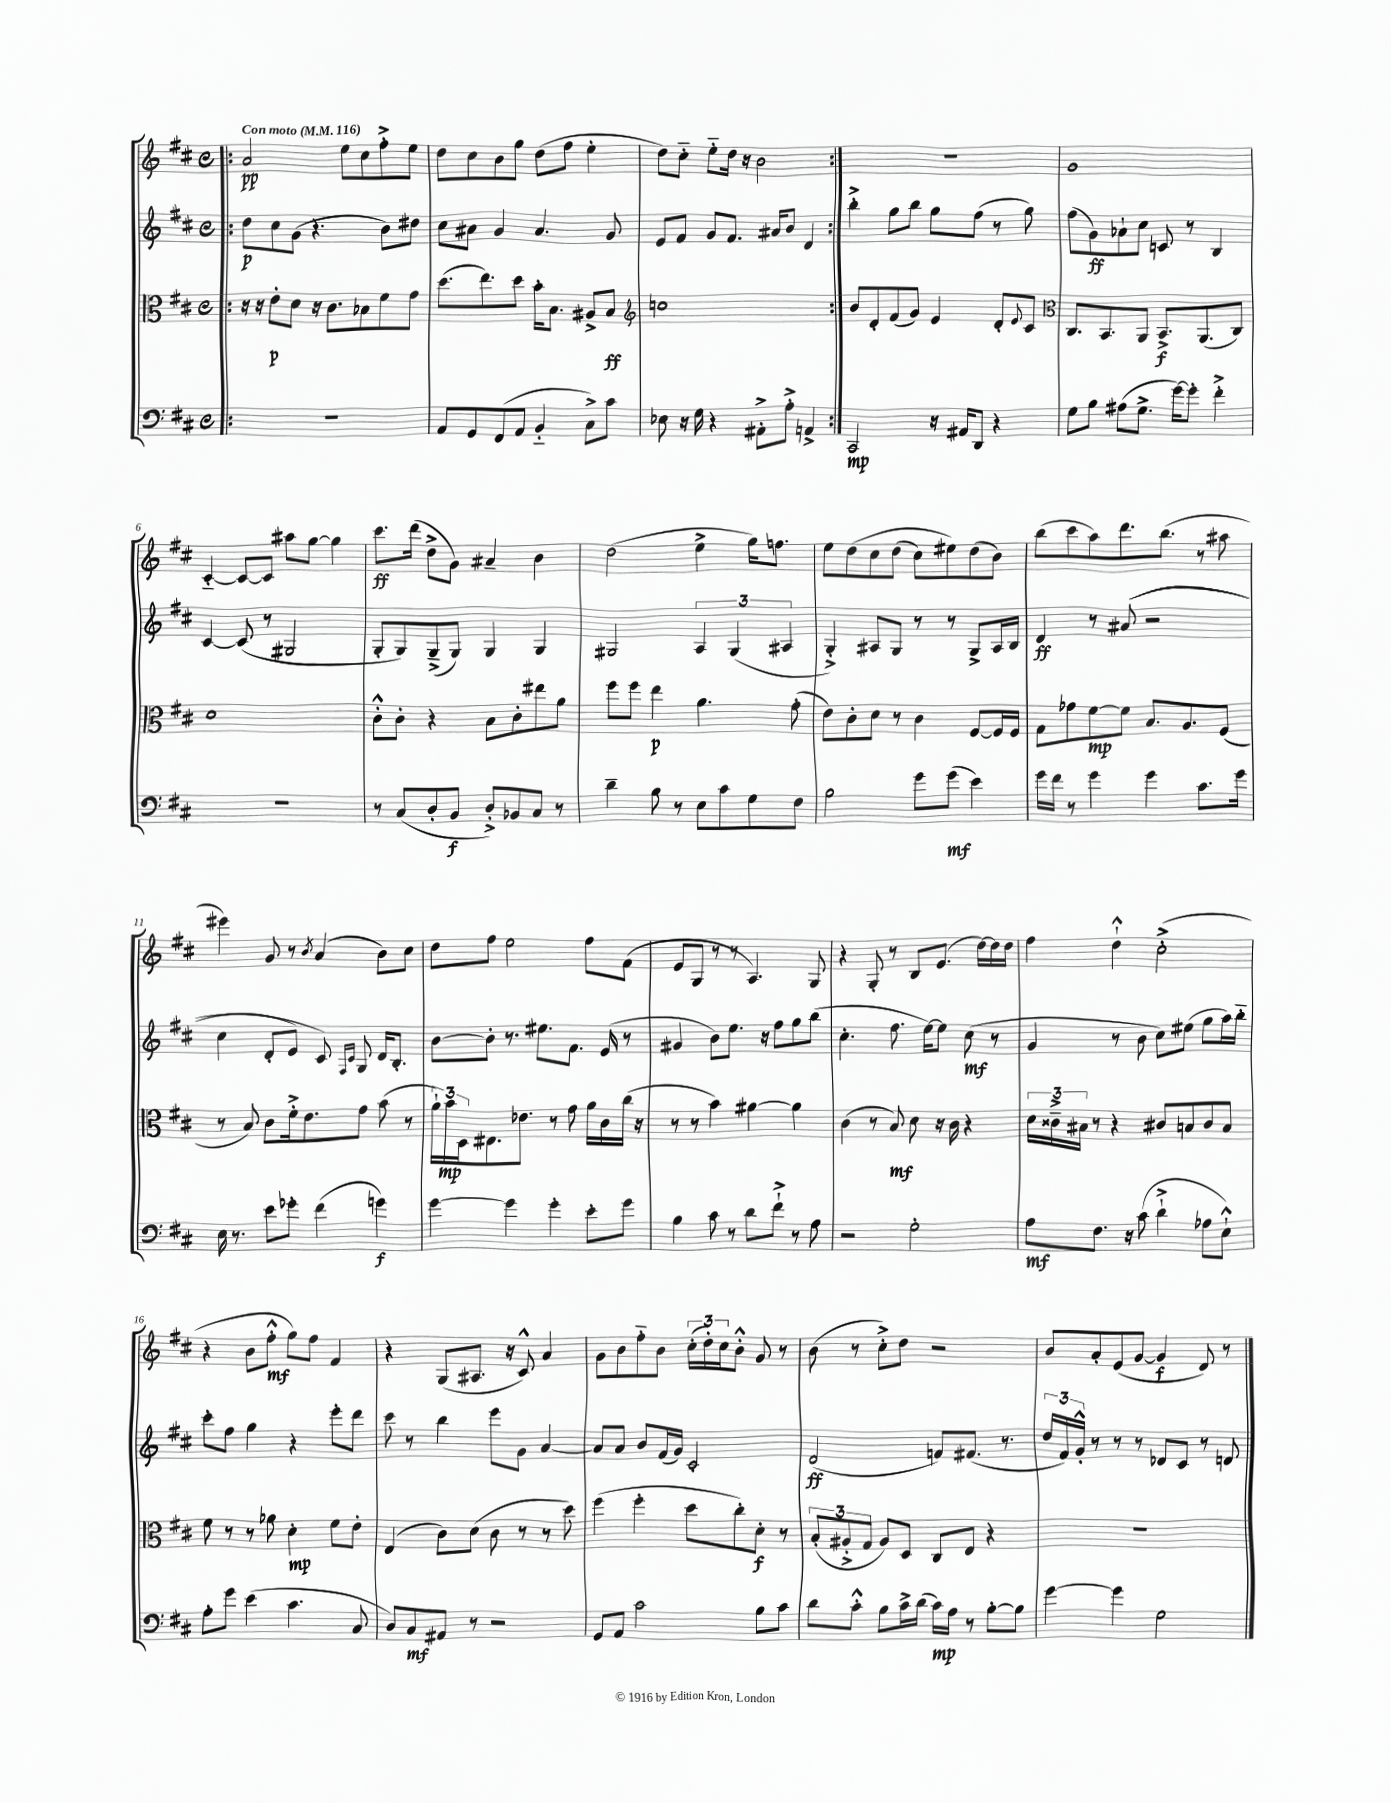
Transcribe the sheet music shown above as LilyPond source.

<<
\new StaffGroup <<
\new Staff = "s0" {
    \clef treble \key d \major \defaultTimeSignature \time 4/4 \tempo "Con moto" 4 = 116
    \repeat volta 2 { \bar ".|:" a'2\pp e''8 cis''8 fis''8-.-> e''8 |
    d''8 cis''8 b'8 g''8 d''8( fis''8 e''4-. |
    d''8) cis''8-_ e''8-_ d''16 r16 b'2 | }
    R1 |
    g'1 |
    cis'4~-_ cis'8~ cis'8 ais''8 g''8~ g''4 |
    cis'''8.\ff d'''16( d''8-> g'8) ais'4-- b'4 |
    d''2( e''4-> g''16) f''8. |
    e''8 d''8\( cis''8 d''8( cis''8) eis''8\) d''8( b'8) |
    b''8( cis'''8 a''8) d'''8. b''8.( r8 ais''8 |
    eis'''4) g'8 r8 \acciaccatura { b'8 } a'4( b'8) cis''8 |
    d''8 fis''8 e''2 fis''8 fis'8( |
    e'8 g8 r8 r8 a4.) g8 |
    r4 g8-. r8 b8 e'8.( d''16~) d''16 d''16 |
    fis''4 d''4-!-^ cis''2-.->( |
    r4 b'8 fis''8-.-^\mf g''8) fis''8 fis'4 |
    r4 g8( ais8. r16 cis'8-^) a'4 |
    g'8 b'8 fis''8-_ b'8 \tuplet 3/2 { cis''16-.( d''16-.) cis''16 } b'8-.-^ g'8 r8 |
    b'8( r8 cis''8-.->) d''8 r2 |
    b'8 a'8-. e'8( g'8~ g'4\f d'8) r8 \bar "|." |
}
\new Staff = "s1" {
    \clef treble \key d \major \defaultTimeSignature \time 4/4
    \repeat volta 2 { \bar ".|:" d''8\p cis''8 g'8( r4. b'8) dis''8 |
    cis''8 ais'8 g'4 ais'4. g'8 |
    e'8 fis'8 g'8 fis'8. ais'16 b'8 d'4 | }
    b''4-.-> g''8 b''8 g''8 fis''8( r8 g''8) |
    fis''8( g'8\ff) aes'8-! cis''8 c'8 r8 b4 |
    cis'4~ cis'8( r8 gis2 |
    g8-. g8) g8--->( g8) g4 g4 |
    gis2 \tuplet 3/2 { a4 gis4( ais4 } |
    g4-.->) ais8 g8 r8 r8 g8-> ais16 b16 |
    d'4\ff r8 ais'8(\( r2 |
    cis''4 d'8-. e'8) cis'8\) \grace { fis16 cis'16 } g8 d'16 b8.-. |
    b'8~ b'8-. r8. eis''8. fis'8. e'16( r8 |
    gis'4 b'8) e''8. r16 fis''8 g''8 b''8( |
    cis''4.-. fis''8. e''16~) e''8 cis''8\mf( r8 |
    g'4 r8 b'8 cis''8) eis''8( g''8 a''16) b''16-_ |
    cis'''8-. fis''8 g''4 r4 e'''8-. d'''8 |
    cis'''8 r8 b''4 e'''8 g'8 a'4~ |
    a'8 a'8 b'8 fis'16( g'16) cis'2-. |
    d'2\ff( f'8) fis'8.( r8. |
    \tuplet 3/2 { d''16 fis'16) g'16-.-^ } r8 r8 r8 des'8 cis'8 r8 d'8 \bar "|." |
}
\new Staff = "s2" {
    \clef alto \key d \major \defaultTimeSignature \time 4/4
    \repeat volta 2 { \bar ".|:" r16 r16 e'8-.\p d'8 r16 cis'8. bes8 fis'8 g'8 |
    d''8.( e''8.) d''8 b'16-. b8. ais8-> b8\ff |
    \clef treble c''1 | }
    b'8 d'8-. fis'8( g'8) e'4 d'8-. \appoggiatura { e'8 } cis'8 |
    \clef alto cis8. b,8. a,8 b,8.->\f a,8.( cis8) |
    d'1 |
    cis'8-.-^ cis'8-. r4 b8 cis'8-. eis''8 a'8 |
    fis''8 fis''8 e''4\p a'4. g'8-.( |
    e'8) cis'8-. d'8 r8 cis'4 fis8~ fis16 fis16 |
    g8 ges'8 fis'8~\mp fis'8 b8. a8. fis8( |
    r8 b8) cis'8 fis'16-.-> e'8. g'8 b'8( r8 |
    \tuplet 3/2 { a'16-!) b'16\mp d16 } eis8. ees'8. r8 g'8 a'16 cis'16 cis''16( r16 |
    r8 r8 b'4) ais'4~ ais'4 |
    cis'4( r8 b8\mf) d'8 r16 cis'16 r4 |
    \tuplet 3/2 { d'16 cisis'16---> bis16 } r8 r4 cis'8 b8 cis'8 b8 |
    fis'8 r8 r8 aes'8 d'4-.\mp fis'8 e'8-. |
    e4( cis'8) d'8( cis'8 r8 r8 d''8) |
    fis''4( fis''4-. d''8 cis''8-.) d'8-.\f r8 |
    \tuplet 3/2 { b8-.( ais8-.-> g8 } ais8) d8 cis8 e8 r4 |
    R1 \bar "|." |
}
\new Staff = "s3" {
    \clef bass \key d \major \defaultTimeSignature \time 4/4
    \repeat volta 2 { \bar ".|:" R1 |
    a,8 g,8 fis,8( a,8 b,4-_ cis8->) cis'8 |
    ees8 r16 g16 r4 ais,8-.-> a8-.-> a,4-> | }
    cis,2\mp r16 ais,16 d,8 r4 |
    g8 b8 ais8( g8.-> g'16~) g'8-. fis'4-.-> |
    R1 |
    r8 cis8( d8-. b,8\f d8-.->) bes,8 cis8 r8 |
    d'4-- b8 r8 e8 cis'8 g8 fis8 |
    b2 g'8 g'8\mf( e'4) |
    g'16 fis'16 r8 g'4 g'4 cis'8. g'16 |
    e16 r8. e'8 ges'8-. fis'4( g'4\f) |
    g'4~ g'4 g'4-. e'8-. g'8 |
    b4 cis'8 r8 d'8 fis'8-!-> r8 a8 |
    r2 g2-. |
    a8\mf fis8. r16 cis'8( d'4-!-> aes8 e8-!-^) |
    a8-. g'8 e'4( cis'4. cis8 |
    d8) cis8\mf ais,8 r8 r2 |
    g,8 a,8 cis'2 b8 cis'8 |
    d'8 cis'8-.-^ b8 cis'16-> d'16( cis'16\mp) a16 r8 b8~-. b8 |
    g'4~ g'4 g2 \bar "|." |
}
>>
>>
